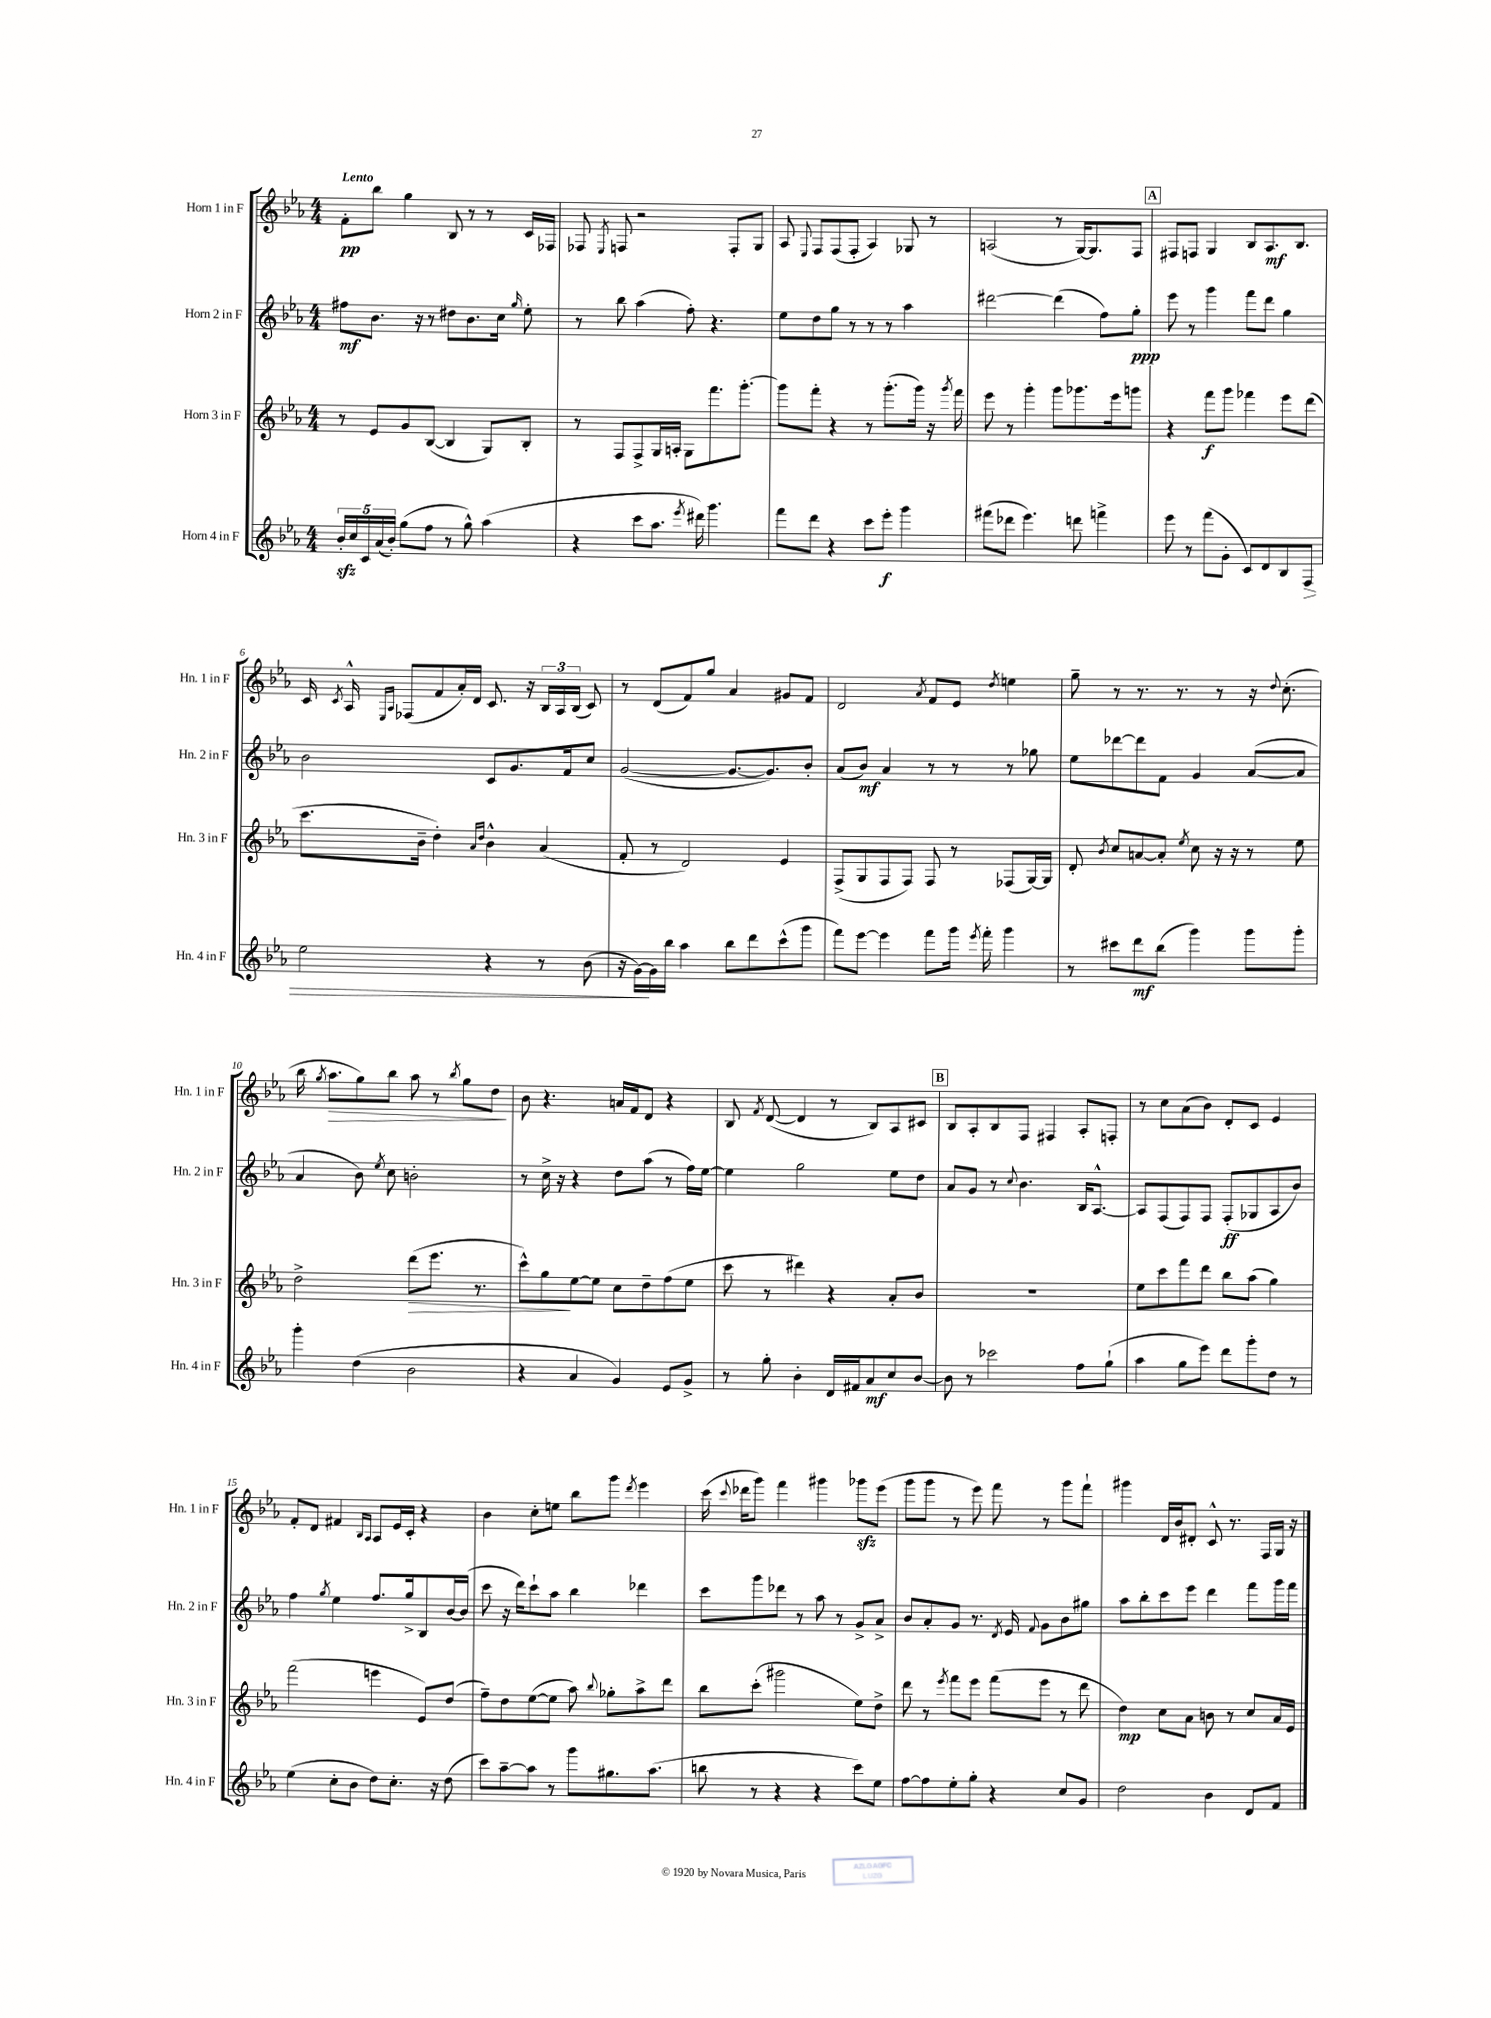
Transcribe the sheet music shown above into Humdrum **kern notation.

**kern	**kern	**kern	**kern
*staff4	*staff3	*staff2	*staff1
*clefG2	*clefG2	*clefG2	*clefG2
*k[b-e-a-]	*k[b-e-a-]	*k[b-e-a-]	*k[b-e-a-]
*M4/4	*M4/4	*M4/4	*M4/4
20b-'	8r	8ff#	8f'
20cc	.	.	.
20c	.	.	.
.	8e-	8.b-	8bb-
(20a-	.	.	.
20b-')	.	.	.
(8gg	8g	.	4gg
.	.	16r	.
8ff	([8B-	8r	.
8r	4B-]	8dd#	8B-
8gg^^)	.	8.b-	8r
(4aa-	8G)	.	8r
.	.	16cc	.
.	.	16qqgg	.
.	8B-'	8ee-'	16c
.	.	.	16F-
=	=	=	=
4r	8r	8r	8F-
.	.	.	8qE-
.	8F	8bb-	8F
8ccc	8F^	(4aa-	2r
8.aa-	16G	.	.
.	16A'	.	.
.	8G	8ff')	.
8qeee-	.	.	.
16ddd#)	.	.	.
4.ggg	8.fff	4.r	.
.	.	.	8F'
.	[8.ggg'	.	.
.	.	.	8G
=	=	=	=
8fff	8ggg]	8ee-	8A-
.	.	.	8qqE-
8ddd	8fff'	8dd	8F
4r	4r	8gg	(8F
.	.	8r	8F'
8ccc	8r	8r	4A-)
8eee-'	(8.ggg'	8r	.
4ggg	.	4aa-	8G-
.	16ggg)	.	.
.	16r	.	8r
.	8qggg	.	.
.	16fff	.	.
=	=	=	=
(8fff#	8eee-	[2ddd#	(2A
8ddd-	8r	.	.
4.eee-)	4ggg'	.	.
.	8ggg	(4ddd#]	8r
8ddd	8.ggg-	.	[16G)
.	.	.	8.G]
4fff^	.	8ff)	.
.	16eee-	.	.
.	8ggg	8gg'	8F
=	=	=	=
8eee-	4r	8eee-	8F#
8r	.	8r	8F
(8fff	8fff	4ggg	4G
8g'	8ggg	.	.
8c)	4fff-	8fff	8B-
8d	.	8ddd	8.A-
8B-	8eee-	4gg	.
.	.	.	8.B-
8F	(8ddd	.	.
=	=	=	=
2ee-	8.ccc	2b-	16c
.	.	.	8qc
.	.	.	16A-^^
.	.	.	16qqE-
.	.	.	16qqA-
.	.	.	(8F-
.	16b-~	.	.
.	4dd')	.	8f
.	.	.	16a-')
.	.	.	16d
.	16qqa-	.	.
.	16qqdd	.	.
4r	4b-^^	8c	8.c
.	.	8.g	.
.	.	.	16r
8r	(4a-	.	24B-
.	.	.	24A-
.	.	16f	.
.	.	.	(24B-
(8b-	.	8cc	8c)
=	=	=	=
16r	8f'	([2g	8r
[16g)	.	.	.
16g]	8r	.	(8d
16bb-	.	.	.
4aa-	2d)	.	8f)
.	.	.	8gg
8bb-	.	8.g_	4a-
8ddd	.	.	.
.	.	8.g])	.
(8ccc^^	4e-	.	8g#
8ggg	.	8b-'	8f
=	=	=	=
8fff)	(8F^	(8a-	2d
[8eee-	8G	8b-)	.
4eee-]	8F	4a-	.
.	8F)	.	.
.	.	.	8qa-
8fff	8F	8r	8f
16ggg	8r	8r	8e-
8qeee-	.	.	.
16fff'	.	.	.
.	.	.	8qdd
4ggg	(8F-	8r	4ee
.	[16G)	8gg-	.
.	16G]	.	.
=	=	=	=
8r	8d'	8ee-	8gg~
.	8qb-	.	.
8ccc#	8cc	[8ddd-	8r
8ddd	[8a	8ddd-]	8.r
(8bb-	8a']	8f	.
.	.	.	8.r
.	8qee-	.	.
4ggg)	8cc	4g	.
.	16r	.	8r
.	16r	.	.
8ggg	8r	([8a-	16r
.	.	.	8qqdd
.	.	.	(8.cc'
8ggg'	8ee-	8a-]	.
=	=	=	=
4ggg'	2dd^	4a-	16bb-
.	.	.	8qgg
.	.	.	8.aa-
(4dd	.	8b-)	8gg)
.	.	8qee-	.
.	.	8cc	8bb-
2b-	(8ddd	2b'	8aa-
.	8.eee-	.	8r
.	.	.	8qbb-
.	.	.	8gg
.	8.r	.	.
.	.	.	8dd
=	=	=	=
4r	8ccc^^)	8r	8b-
.	8gg	16cc^	4.r
.	.	16r	.
4a-	[8ee-	4r	.
.	8ee-]	.	.
4g)	8cc	8dd	16a
.	.	.	16f
.	8dd~	(8aa-	8d
8e-	(8ff	8r	4r
8g^	8ee-	16ff)	.
.	.	[16ee-	.
=	=	=	=
8r	8ccc	4ee-]	8B-
.	.	.	8qf
8gg'	8r	.	([8d
4b-'	4ddd#)	2gg	4d]
16d	4r	.	8r
16f#	.	.	.
8a-	.	.	8B-)
8cc	8a-'	8ee-	8A-
[8b-	8b-	8dd	8c#
=	=	=	=
8b-]	1r	8a-	8B-
8r	.	8g	8A-'
2ccc-	.	8r	8B-
.	.	8qqcc	.
.	.	4.b-	8F
.	.	.	4F#
8ff	.	16B-	8A-'
.	.	[8.A-^^	.
(8gg`	.	.	8F'
=	=	=	=
4aa-	8ee-	8A-]	8r
.	8ccc	(8F	8cc
8gg	8fff	8F)	(8a-
8eee-)	8ddd	8F	8b-)
8ddd	8bb-	(8F'	8d'
8ggg'	(8aa-	8G-	8c
8dd	4gg)	8A-	4e-
8r	.	8b-)	.
=	=	=	=
(4ee-	(2fff	4ff	8f'
.	.	.	8d
.	.	8qgg	.
8cc'	.	4ee-	4f#
8b-	.	.	.
.	.	.	16qqB-
.	.	.	16qqA-
8dd)	4eee	8.ff	8A-
8.cc'	.	.	16e-
.	.	16gg^	16c'
.	8e-)	8B-	4r
16r	.	.	.
(8dd	(8dd	[16b-	.
.	.	(16b-]	.
=	=	=	=
8ccc)	8ff~)	8ccc	4b-
[8aa-~	8dd	16r	.
.	.	16ddd)	.
8aa-]	([8ee-	8ccc`	8cc'
8r	8ee-]	8aa-	8ee
8ggg	8aa-)	4bb-	8bb-
.	8qqbb-	.	.
8.gg#	8gg-'	.	8ggg
.	.	.	8qddd
.	8aa-^	4ddd-	4eee-
(8.aa-	.	.	.
.	8ddd	.	.
=	=	=	=
8bb	8bb-	8ccc	(16ccc
.	.	.	8qqccc
.	.	.	16ddd-
8r	(8ccc'	8ggg	8ggg)
4r	2ggg#	8ddd-	4fff
.	.	8r	.
4r	.	8aa-	4ggg#
.	.	8r	.
8ccc)	8ee-)	8g^	8ggg-
8ee-	8dd^	8a-^	(8eee-
=	=	=	=
[8ff	8ddd	8b-	8ggg
8ff]	8r	8a-'	8ggg
.	8qeee-	.	.
8ee-'	8fff	8g	8r
8gg'	8eee-	8.r	8eee-)
4r	(8fff	.	8fff
.	.	8qd	.
.	.	16e-	.
.	.	8qqf	.
.	8eee-	8g	8r
8cc	8r	8b-	8ggg
8g	8ddd	8gg#	8fff`
=	=	=	=
2dd	4dd)	8aa-	4ggg#
.	.	8bb-'	.
.	8cc	8ccc	16d
.	.	.	16b-
.	8a-	8eee-	8d#'
4b-	8b	4ddd	8c^^
.	8r	.	8.r
8d	8cc	8fff	.
.	.	.	16F
8f	16a-	16ggg	16G
.	16e-	16fff	16r
==	==	==	==
*-	*-	*-	*-
